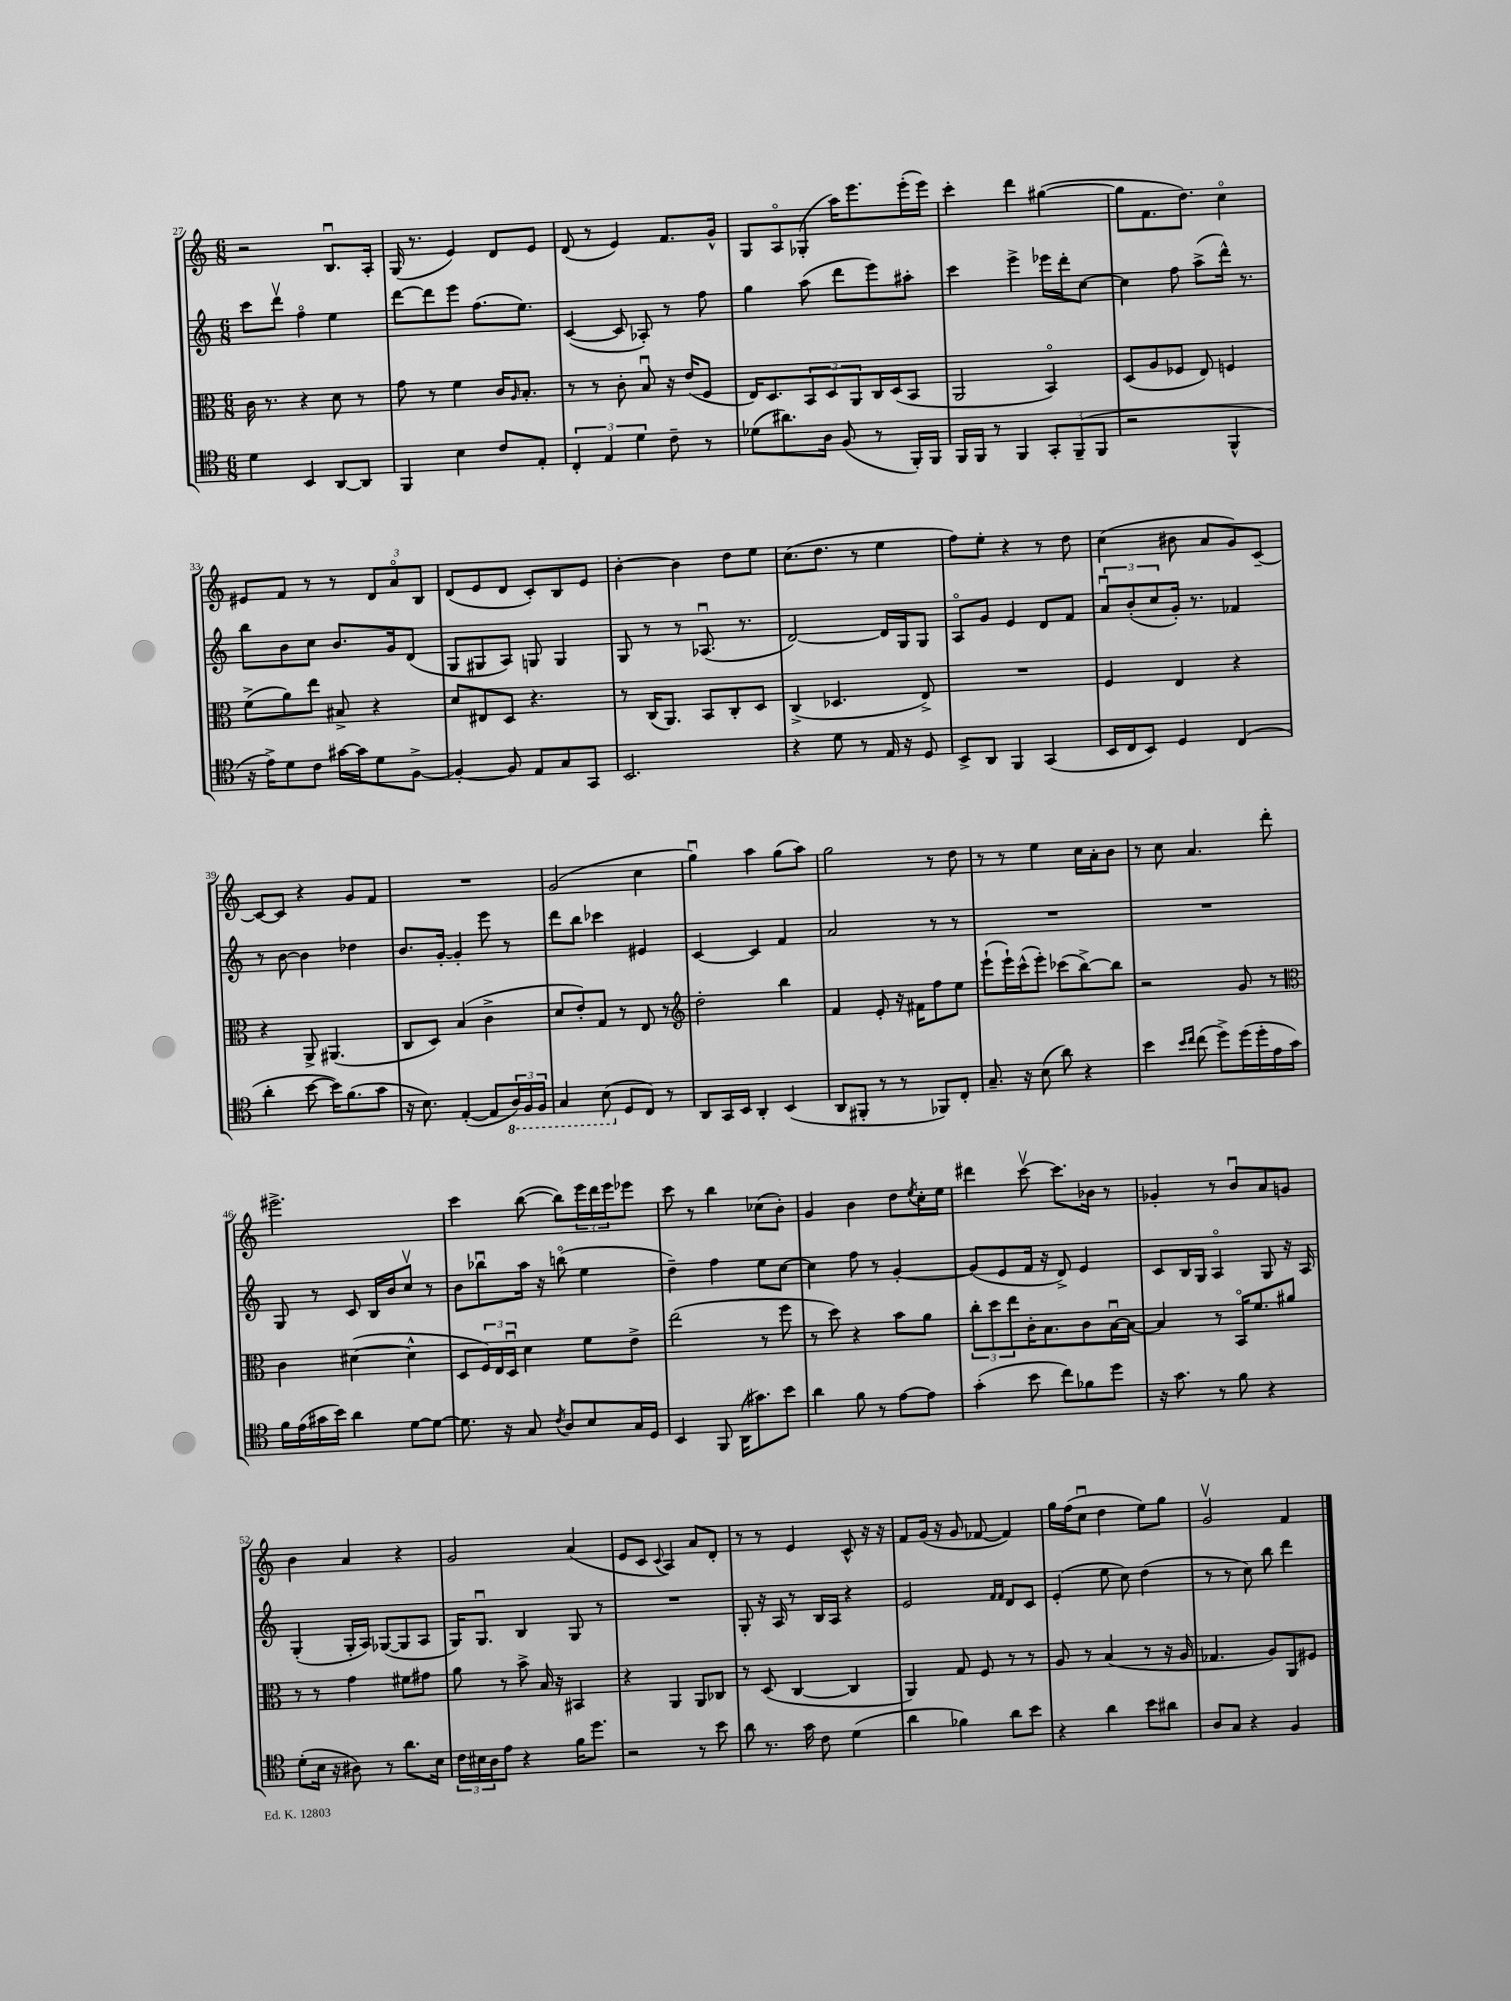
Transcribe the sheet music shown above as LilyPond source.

<<
\new StaffGroup <<
\new Staff = "s0" {
    \clef treble \key c \major \numericTimeSignature \time 6/8
    r2 b8.\downbow a16-. |
    g16( r8. e'4) d'8 e'8 |
    d'8( r8 e'4) f'8. g'16-^ |
    g8 a8\flageolet ges8-.( a''16) e'''8. e'''16-.( e'''16) |
    c'''4-. d'''4 gis''4~( |
    gis''8 f'8. d''8.) c''4\flageolet |
    eis'8 f'8 r8 r8 \tuplet 3/2 { d'8 a'8\flageolet b8 } |
    d'8( e'8 d'8 c'8-.) b8 e'8 |
    b'4~-. b'4 d''8 e''8 |
    c''8.( d''8. r8 e''4 |
    f''8) e''8-. r4 r8 d''8 |
    c''4( bis'8 a'8 g'8) c'8~-- |
    c'8~ c'8 r4 g'8 f'8 |
    R2. |
    g'2( c''4 |
    g''4\downbow) a''4 g''8( a''8) |
    g''2 r8 d''8 |
    r8 r8 e''4 c''16 a'16-. b'8 |
    r8 c''8 a'4. d'''8-. |
    eis'''2.-> |
    c'''4 b''8~( b''8) \tuplet 3/2 { e'''16 d'''16 e'''16 } ees'''8 |
    c'''8 r8 b''4 ces''8( b'8-.) |
    g'4 b'4 d''8 \acciaccatura { e''8 } c''16-. e''16 |
    dis'''4 c'''8~\upbow c'''8. bes'16 r8 |
    ges'4-. r8 b'8\downbow a'8 g'8 |
    b'4 a'4 r4 |
    g'2 a'4( |
    e'8 c'8 \appoggiatura { c'8 } a4) a'8 d'8-. |
    r8 r8 e'4 c'8-^ r16 r16 |
    f'8 g'16( r16 g'8 fes'8~ fes'4) |
    g''16 f''16( c''8\downbow d''4 e''8) g''8 |
    g'2\upbow f'4 \bar "|." |
}
\new Staff = "s1" {
    \clef treble \key c \major \numericTimeSignature \time 6/8
    c'''8 d'''8\upbow f''4\flageolet e''4 |
    d'''8~ d'''8 e'''8 f''8.( e''8.) |
    c'4~( c'8 aes8-.) r8 f''8 |
    g''4 a''8( d'''8 e'''8) ais''8-. |
    c'''4 e'''4-> ees'''16 d'''16-. c''8~ |
    c''4 f''8 a''8->( d'''16-^) r8. |
    b''8 b'8 c''8 b'8. g'16 d'8( |
    g8 gis8 a8) g8 g4 |
    g8 r8 r8 aes8.\downbow( r8. |
    d'2~) d'16 g16 g8 |
    a8\flageolet g'8 e'4 d'8 f'8 |
    \tuplet 3/2 { a'8\downbow b'8-.( c''8 } g'16-.) r8. fes'4 |
    r8 b'8~ b'4 des''4 |
    b'8. g'16~-. g'4-. e'''8 r8 |
    d'''8 b''8 ces'''4 eis'4 |
    c'4~ c'4 f'4 |
    a'2 r8 r8 |
    R2. |
    R2. |
    g8 r8 c'8 b16 b'16 c''8\upbow r8 |
    b'8 bes''8\downbow a''16 r16 b''8\flageolet( e''4 |
    d''4--) f''4 e''8 c''8~ |
    c''4 f''8 r8 g'4~-. |
    g'8( e'8 f'16 r16 d'8->) e'4 |
    c'8 b16 g16 a4\flageolet g8 r16 a16 |
    g4-.( g16-. a16) ges8~( ges8 a8 |
    g16) g8.\downbow b4 g8 r8 |
    R2. |
    g8-. r16 a16 r8 b16 a16 r4 |
    e'2 \grace { f'16 f'16 } d'8 c'8 |
    e'4-.( e''8 c''8) d''4( |
    r8 r8 c''8) b''8 d'''4 \bar "|." |
}
\new Staff = "s2" {
    \clef alto \key c \major \numericTimeSignature \time 6/8
    c'16 r8. r4 d'8 r8 |
    g'8 r8 f'4 c'16 \grace { a16 } b8.-. |
    r8 r8 c'8-. b8\downbow r16 e'16( f8 |
    e16) d8. \tuplet 3/2 { b,8 d8 a,8 } c16 d16( b,8 |
    a,2 b,4\flageolet) |
    d8( a8 fes8 e8) f4 |
    f'8->( a'8) e''8 bis8-> r4 |
    d'8 eis8 d8 r4. |
    r8 c16( a,8.) b,8 c8-. d8 |
    c4->( des4. e8->) |
    R2. |
    f4 e4 r4 |
    r4 a,8-> ais,4.( |
    c8 d8) b4( c'4-> |
    d'8 e'8-.) g8 r8 e8 r8 |
    \clef treble d''2-. b''4 |
    f'4 e'8-. r16 fis'16 f''8 e''8 |
    e'''8-!( e'''16-!) c'''16-^( e'''8-.) ces'''8( b''8~->) b''8 |
    r2 g'8 r8 |
    \clef alto c'4 dis'4~( dis'4-^ |
    d8 \tuplet 3/2 { f16) e16 d16\downbow } d'4 f'8 e'8-> |
    e''2( r8 f''8 |
    r8 d''8) r4 b'8 a'8 |
    \tuplet 3/2 { c''8-. d''8 e''8 } c'16-. b8. c'8 b16~\downbow b16~ |
    b4 r8 b,16\flageolet f'8. ais'8 |
    r8 r8 g'4 fis'8 gis'8 |
    a'8 r8 b'8-> b16 r16 bis,4 |
    r4 a,4 a,8 ces8 |
    r8 d8( c4~ c4 |
    a,4) g8 f8 r8 r8 |
    a8 r8 b4( r8 r16 a16 |
    ges4. a8) a,8 fis8 \bar "|." |
}
\new Staff = "s3" {
    \clef tenor \key c \major \numericTimeSignature \time 6/8
    d'4 b,4 a,8~ a,8 |
    f,4 b4 c'8 e8-. |
    \tuplet 3/2 { c4-. e4 d'4 } c'8-- r8 |
    des'8( ais'8.) a16 f8( r8 f,16-.) f,16 |
    f,16 f,16 r8 f,4 \tuplet 3/2 { g,8-. f,8--( f,8 } |
    r2 f,4-^ |
    r16 e'16->) d'8 c'8 gis'16~ gis'16 d'8 f8~-> |
    f4~-. f8 e8 g8 g,8 |
    b,2. |
    r4 d'8 r8 e16 r16 d8 |
    b,8-> a,8 f,4 g,4( |
    b,16 c16 b,8) d4 c4( |
    a'4-. b'8~ b'16) f'8.( g'8 |
    r16 b8.) e4~-.( e8 \tuplet 3/2 { \ottava #-1 a,16) f,16 f,16 } |
    g,4 b,8( \ottava #0 d8 c8) r8 |
    a,8 g,16 b,16 a,4-. b,4( |
    a,8 fis,8-. r8 r8 fes,8) c8-. |
    g8.-- r16 b8( a'8) r4 |
    b'4 \grace { b'16 c''16 } c''8( d''8->) d''16( d''16-. e'16 g'16) |
    f'16 e'16( gis'16 b'16) a'4 d'8~ d'8~ |
    d'8. r16 g8 \acciaccatura { c'8 } a8 b8 g16 d16 |
    b,4 f,8 a,16( gis'8.) b'8 |
    a'4 f'8 r8 e'8~ e'8 |
    g'4-.( b'8 c''8) fes'8 d''8 |
    r16 g'8. r8 f'8 r4 |
    d'8-.( b16 r16 ais8) r8 a'8. b16 |
    \tuplet 3/2 { c'16 bis16 a16 } e'8 r4 f'16 d''8. |
    r2 r8 b'8 |
    a'8 r8. g'16 c'8 d'4( |
    a'4 fes'4) a'8 b'8 |
    r4 a'4 b'8 ais'8 |
    a8 g8 r4 f4 \bar "|." |
}
>>
>>
\layout { \context { \Score currentBarNumber = #27 } }
